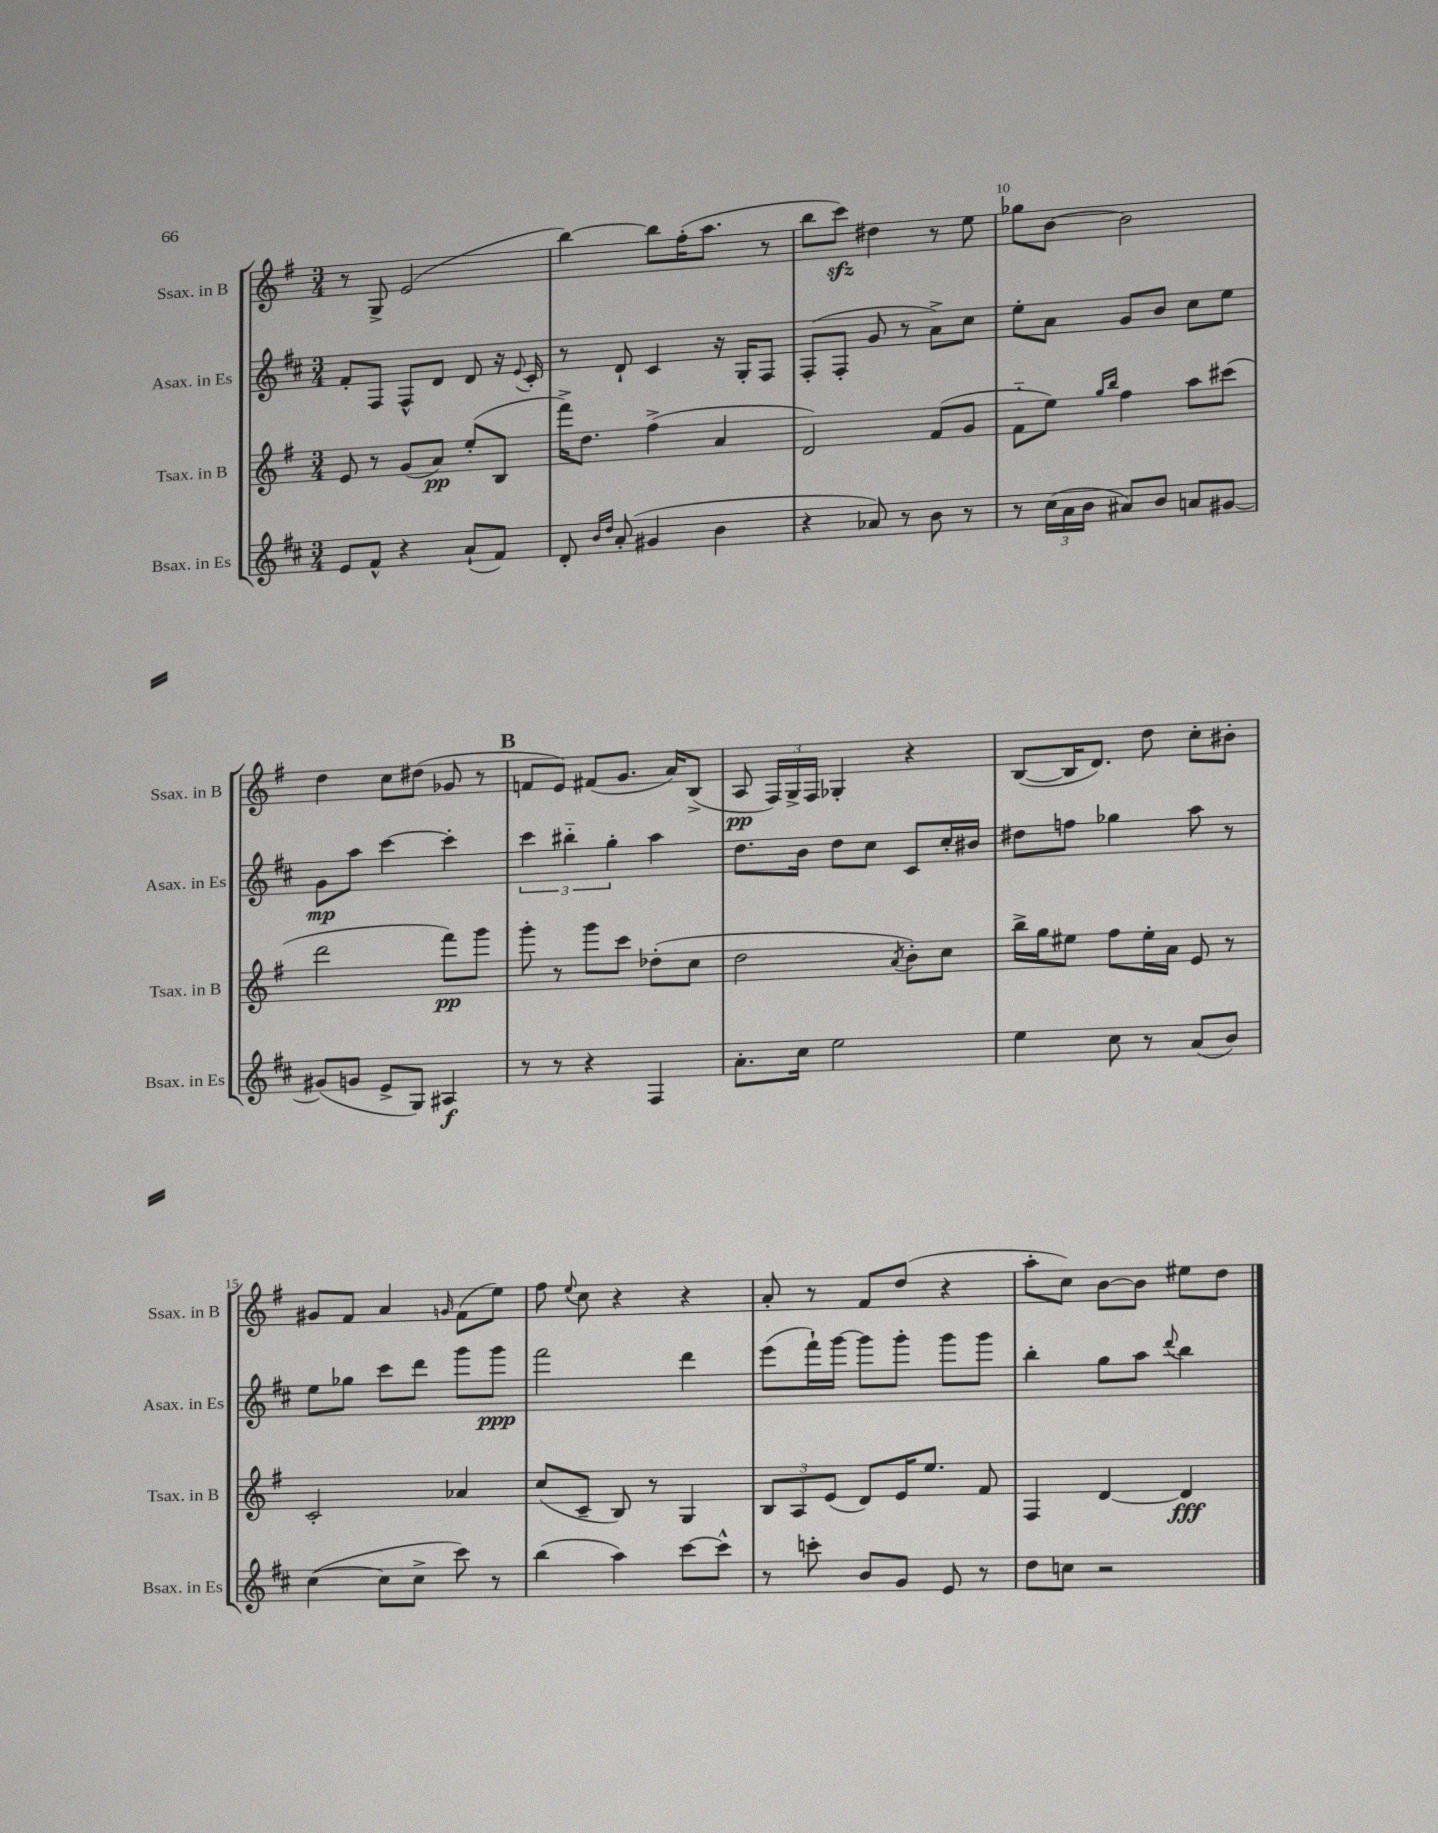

**kern	**kern	**kern	**kern
*staff4	*staff3	*staff2	*staff1
*clefG2	*clefG2	*clefG2	*clefG2
*k[f#c#]	*k[f#]	*k[f#c#]	*k[f#]
*M3/4	*M3/4	*M3/4	*M3/4
8e	8e	8f#'	8r
8f#^^	8r	8F#	8G^
4r	(8g	8F#^^	(2e
.	8a)	8d	.
(8a`	(8ee'	8d	.
8f#)	8B	16r	.
.	.	8qqe	.
.	.	16c#'	.
=	=	=	=
8d'	16fff#^)	8r	[4bb)
.	8.dd	.	.
16qqb	.	.	.
16qqdd	.	.	.
(8a'	.	8d`	.
4g#	(4ff#^	4c#	8bb]
.	.	.	(16ff#'
.	.	.	8.aa
4b	4a	16r	.
.	.	16G'	.
.	.	8F#	8r
=	=	=	=
4r	2d)	(8F#'	8bb
.	.	8F#'	8ccc)
8a-)	.	8g	4dd#
8r	.	8r	.
8b	(8f#	8a^)	8r
8r	8g	8cc#	8ee
=	=	=	=
8r	8f#'~	8ee'	8gg-
(24cc#	8ee)	8a	[8b
24a	.	.	.
24b	.	.	.
.	16qqgg	.	.
.	16qqbb	.	.
8a#)	4ff#	8g	2b]
8b	.	8b	.
8a	8aa	8cc#	.
[8g#	(8ccc#	8ee	.
=	=	=	=
(8g#]	2ddd	8g	4dd
8g	.	8aa	.
8e^	.	[4ccc#	8cc
8G)	.	.	(8dd#
4A#	8fff#)	4ccc#']	8g-
.	8ggg	.	8r
=	=	=	=
8r	8ggg'	6ccc#	8f
8r	8r	.	8e)
.	.	6bb#'~	.
4r	8ggg	.	(8f#
.	.	6gg'	.
.	8ccc	.	8.g
4F#	(8dd-'	4aa	.
.	.	.	16a)
.	8cc	.	(8B^
=	=	=	=
8.a'	2dd	8.dd	8A
.	.	.	24F#)
.	.	.	24G^
16cc#	.	16b	.
.	.	.	24F#
2ee	.	8dd	4G-'
.	.	8cc#	.
.	8qa	.	.
.	8b')	8c#	4r
.	8cc	16cc#'	.
.	.	16b#	.
=	=	=	=
4ee	16bb^	8dd#	([8B
.	16gg	.	.
.	8ee#	8ff	16B]
.	.	.	8.d)
8cc#	8ff#	4gg-	.
8r	16ee#'	.	8dd
.	16a	.	.
(8a	8e	8aa	8cc'
8b)	8r	8r	8b#'
=	=	=	=
([4cc#	2c'	8ee	8g#
.	.	8gg-	8f#
8cc#]	.	8ccc#	4a
8cc#^	.	8ddd	.
.	.	.	16qqg
8ccc#)	4a-	8ggg	(8f#
8r	.	8ggg	8ee)
=	=	=	=
(4bb	(8cc	2fff#	8ff#
.	.	.	8qqee
.	8c~	.	8cc
4aa)	8B)	.	4r
.	8r	.	.
[8ccc#	4G	4ddd	4r
8ccc#^^]	.	.	.
=	=	=	=
8r	12B	(8eee	8a'
.	12A	.	.
8ccc'	.	16fff#`)	8r
.	(12e	.	.
.	.	[16ggg	.
8b	8d)	8ggg]	8f#
8g	16e	8ggg'	(8dd
.	8.ee	.	.
8e	.	8ggg	4r
8r	8f#	8ggg	.
=	=	=	=
8dd	4F#	4bb'	8aa'
8cc	.	.	8cc)
2r	[4d	8gg	[8b
.	.	8aa	8b]
.	.	8qqddd	.
.	4d]	4bb	8ee#
.	.	.	8dd
==	==	==	==
*-	*-	*-	*-
